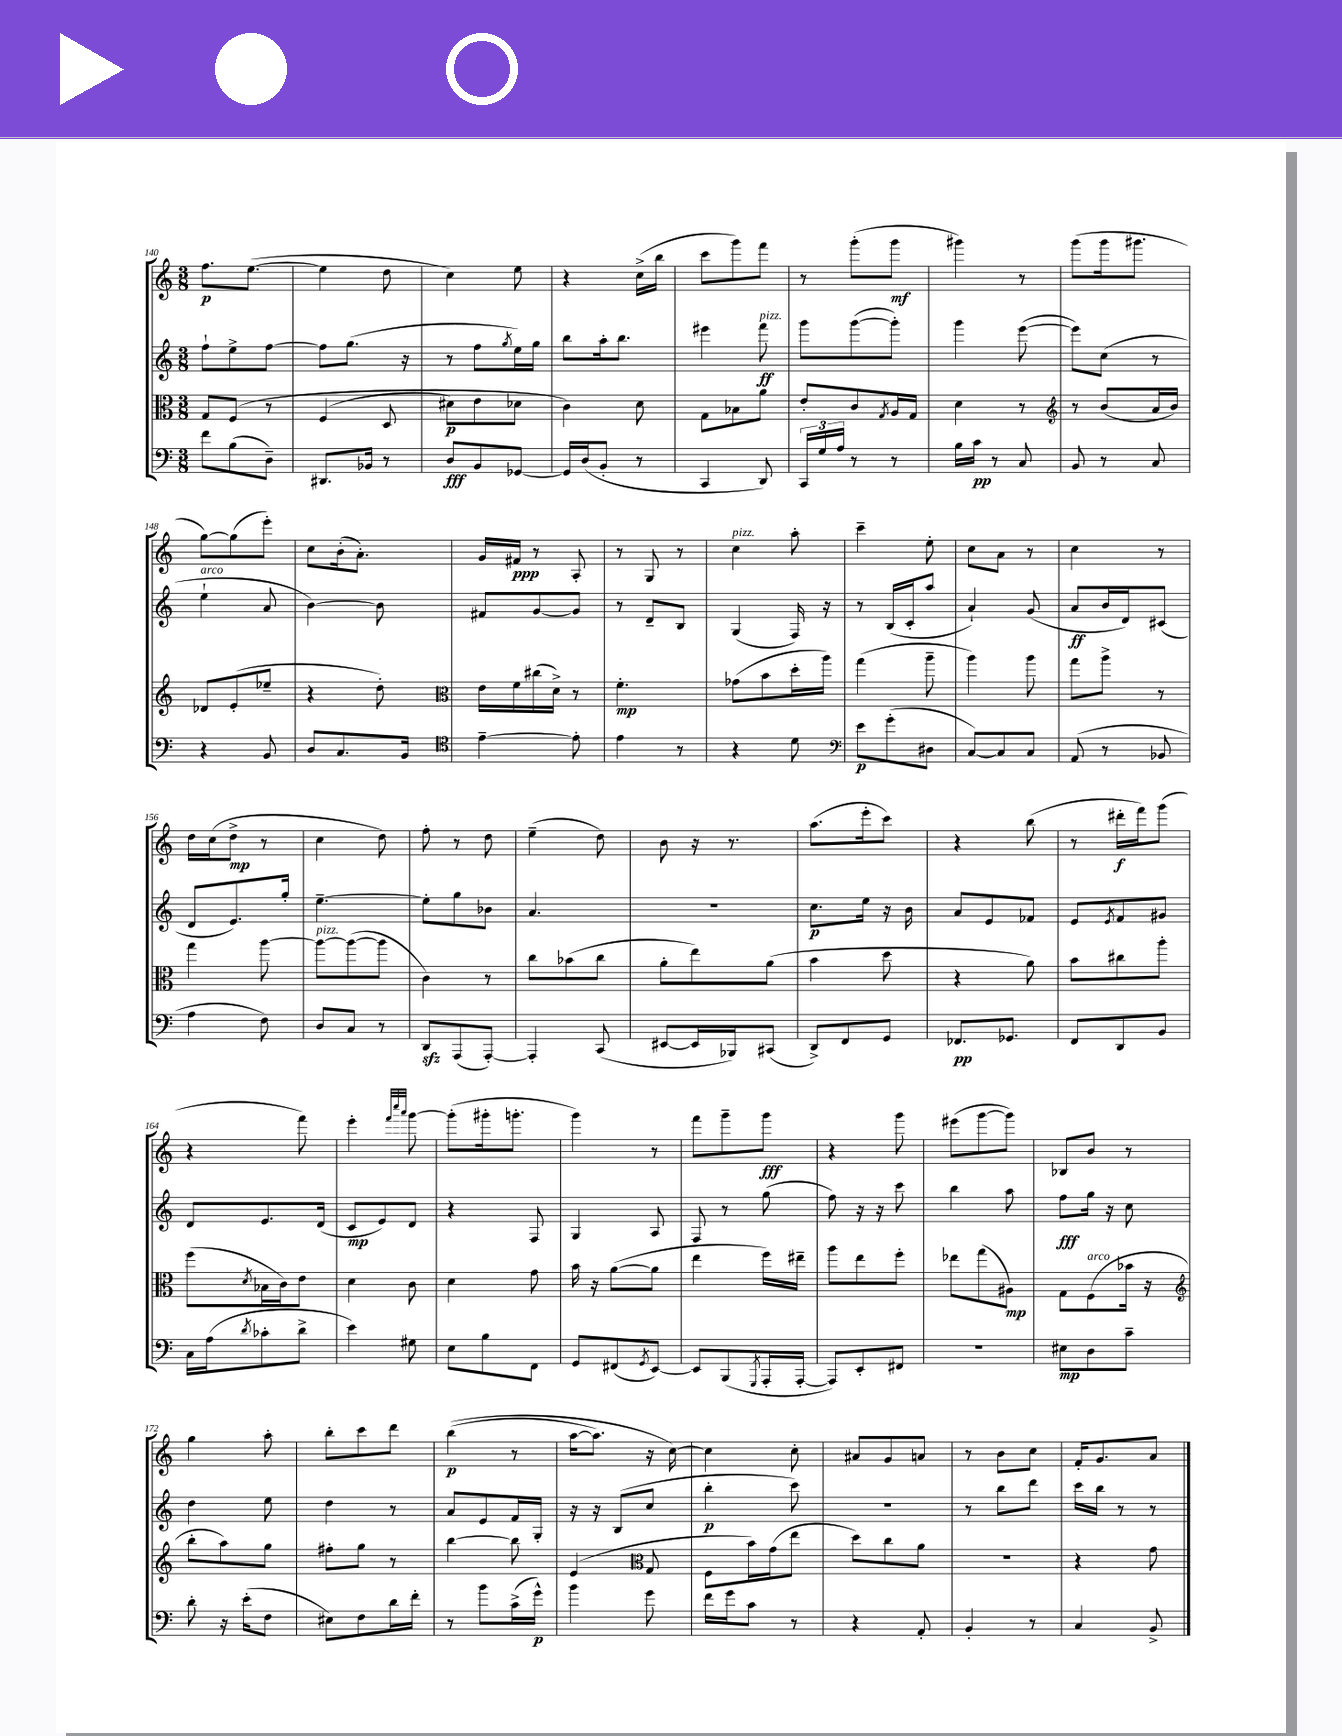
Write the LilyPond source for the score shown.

<<
\new StaffGroup <<
\new Staff = "s0" {
    \clef treble \key c \major \numericTimeSignature \time 3/8
    f''8.\p e''8.~( |
    e''4 d''8 |
    c''4) e''8 |
    r4 c''16->( b''16 |
    c'''8 g'''8) f'''8 |
    r8 g'''8-.( g'''8\mf |
    gis'''4) r8 |
    g'''8( g'''16 gis'''8. |
    g''8~) g''8( e'''8-.) |
    c''8 b'16-.( a'8.-.) |
    g'16 fis'16\ppp r8 a8-. |
    r8 g8 r8 |
    c''4^\markup { \italic "pizz." } a''8-. |
    c'''4-- e''8-. |
    c''8 a'8 r8 |
    c''4 r8 |
    d''16 c''16( d''8->\mp r8 |
    c''4 d''8) |
    f''8-. r8 d''8 |
    e''4--( d''8) |
    b'8 r16 r8. |
    a''8.( e'''16-. c'''8) |
    r4 b''8( |
    r8 dis'''16-.\f f'''16) g'''8( |
    r4 f'''8) |
    e'''4-. \grace { f'''32 c''''32 a'''32 } g'''8~ |
    g'''8-.( gis'''16-. g'''8.-. |
    g'''4) r8 |
    f'''8 g'''8-- g'''8\fff |
    r4 g'''8 |
    eis'''8( g'''8~ g'''8) |
    bes8 b'8 r8 |
    g''4 a''8-. |
    b''8-. c'''8 d'''8 |
    b''4\p(\( r8 |
    a''16~ a''8.) r16 c''16~\) |
    c''4 c''8-. |
    ais'8 g'8 a'8 |
    r8 b'8 c''8 |
    f'16-. g'8. a'8 \bar "|." |
}
\new Staff = "s1" {
    \clef treble \key c \major \numericTimeSignature \time 3/8
    f''8-! e''8-> f''8~ |
    f''8 g''8.( r16 |
    r8 f''8 \acciaccatura { g''8 } e''16) g''16 |
    b''8 a''16-. b''8. |
    eis'''4 f'''8\ff^\markup { \italic "pizz." } |
    g'''8 g'''8~( g'''8-.) |
    g'''4 e'''8~( |
    e'''8) c''8( r8 |
    e''4-!^\markup { \italic "arco" } a'8 |
    b'4~) b'8 |
    fis'8 g'8~ g'8 |
    r8 d'8-- b8 |
    g4( f16) r16 |
    r8 b16( c'16-. a''8 |
    a'4-!) g'8( |
    a'8\ff b'16 d'16) cis'8( |
    d'8 e'8.) g''16-. |
    e''4.~-- |
    e''8-. g''8 bes'8 |
    a'4. |
    R4. |
    c''8.\p e''16 r16 b'16 |
    a'8 e'8 fes'8 |
    e'8 \acciaccatura { e'8 } f'8 gis'8 |
    d'8 e'8. d'16( |
    c'8\mp e'8) d'8 |
    r4 f8 |
    g4 a8 |
    f8 r8 g''8( |
    f''8) r16 r16 c'''8 |
    b''4 a''8 |
    f''8\fff g''16 r16 c''8 |
    d''4 e''8 |
    d''4 r8 |
    a'8 e'8 f'16 g16-. |
    r16 r16 b8( c''8 |
    b''4-.\p c'''8) |
    R4. |
    r8 b''8 d'''8 |
    c'''16 b''16 r8 r8 \bar "|." |
}
\new Staff = "s2" {
    \clef alto \key c \major \numericTimeSignature \time 3/8
    g8 f8\( r8 |
    f4( d8 |
    dis'8\p) e'8 des'8 |
    c'4\) d'8 |
    g8 bes8 a'8 |
    e'8-. c'8 \acciaccatura { g8 } a16 g16 |
    d'4 r8 |
    \clef treble r8 b'8( a'16 b'16) |
    des'8 e'8-.( ees''8-- |
    r4 d''8-.) |
    \clef alto e'16 f'16 cis''16( d'16->) r8 |
    f'4.-.\mp |
    ges'8( b'8 d''16-. a''16) |
    g''4( a''8-- |
    a''4) a''8 |
    g''8 a''8-> r8 |
    g''4 a''8~ |
    a''8~^\markup { \italic "pizz." } a''8~( a''8 |
    c'4) r8 |
    c''8 bes'8( c''8 |
    a'8-. e''8) a'8( |
    b'4 d''8 |
    r4 a'8) |
    b'8 cis''8 a''8-. |
    f''8( \acciaccatura { d'8 } bes16 c'16) e'8 |
    d'4 c'8 |
    d'4 g'8 |
    b'16 r16 a'8~( a'8 |
    e''4 f''16) eis''16-- |
    a''8 e''8 f''8-. |
    ees''8 g''8( ais8\mp) |
    g8 f8^\markup { \italic "arco" }( bes'16 r16 |
    \clef treble b''8-. a''8) g''8 |
    fis''8-. g''8 r8 |
    b''4~ b''8 |
    e'4( \clef alto g8 |
    f8 b'16) g'16( e''8 |
    d''8) c''8 a'8 |
    R4. |
    r4 g'8 \bar "|." |
}
\new Staff = "s3" {
    \clef bass \key c \major \numericTimeSignature \time 3/8
    f'8 b8( d8--) |
    dis,8. bes,16 r8 |
    d8\fff b,8 ges,8~ |
    ges,16 d16( b,8-. r8 |
    c,4 d,8) |
    \tuplet 3/2 { c,16 g16 a16 } r8 r8 |
    b16 c'16\pp r8 c8 |
    b,8 r8 c8 |
    r4 b,8 |
    d8 c8. b,16 |
    \clef tenor e'4~-- e'8-. |
    e'4 r8 |
    r4 d'8 |
    \clef bass e'8\p g'8-.( dis8 |
    c8~) c8 c8 |
    a,8( r8 bes,8 |
    a4 f8) |
    d8 c8 r8 |
    d,8\sfz a,,8( a,,8~-.) |
    a,,4-. c,8( |
    eis,8~ eis,16 bes,,16) cis,8( |
    d,8->) f,8 g,8 |
    fes,8.\pp ges,8. |
    f,8 d,8 b,8 |
    c16 a16( \acciaccatura { d'8 } ces'8-. d'8-> |
    e'4) gis8 |
    e8 b8 f,8 |
    g,8 fis,8( \acciaccatura { g,8 } e,8~) |
    e,8 b,,8( \acciaccatura { g,,8 } a,,16-. a,,16~-. |
    a,,8) e,8-. fis,8 |
    R4. |
    eis8\mp d8 c'8-- |
    d'8-. r16 e'16-.( f8 |
    eis8) f8 d'16 f'16-. |
    r8 b'8 c'16->( g'16-^\p) |
    b'4 g'8 |
    f'16 g'16 c'8 r8 |
    r4 a,8-. |
    b,4-. r8 |
    c4 b,8-> \bar "|." |
}
>>
>>
\layout { \context { \Score currentBarNumber = #140 } }
